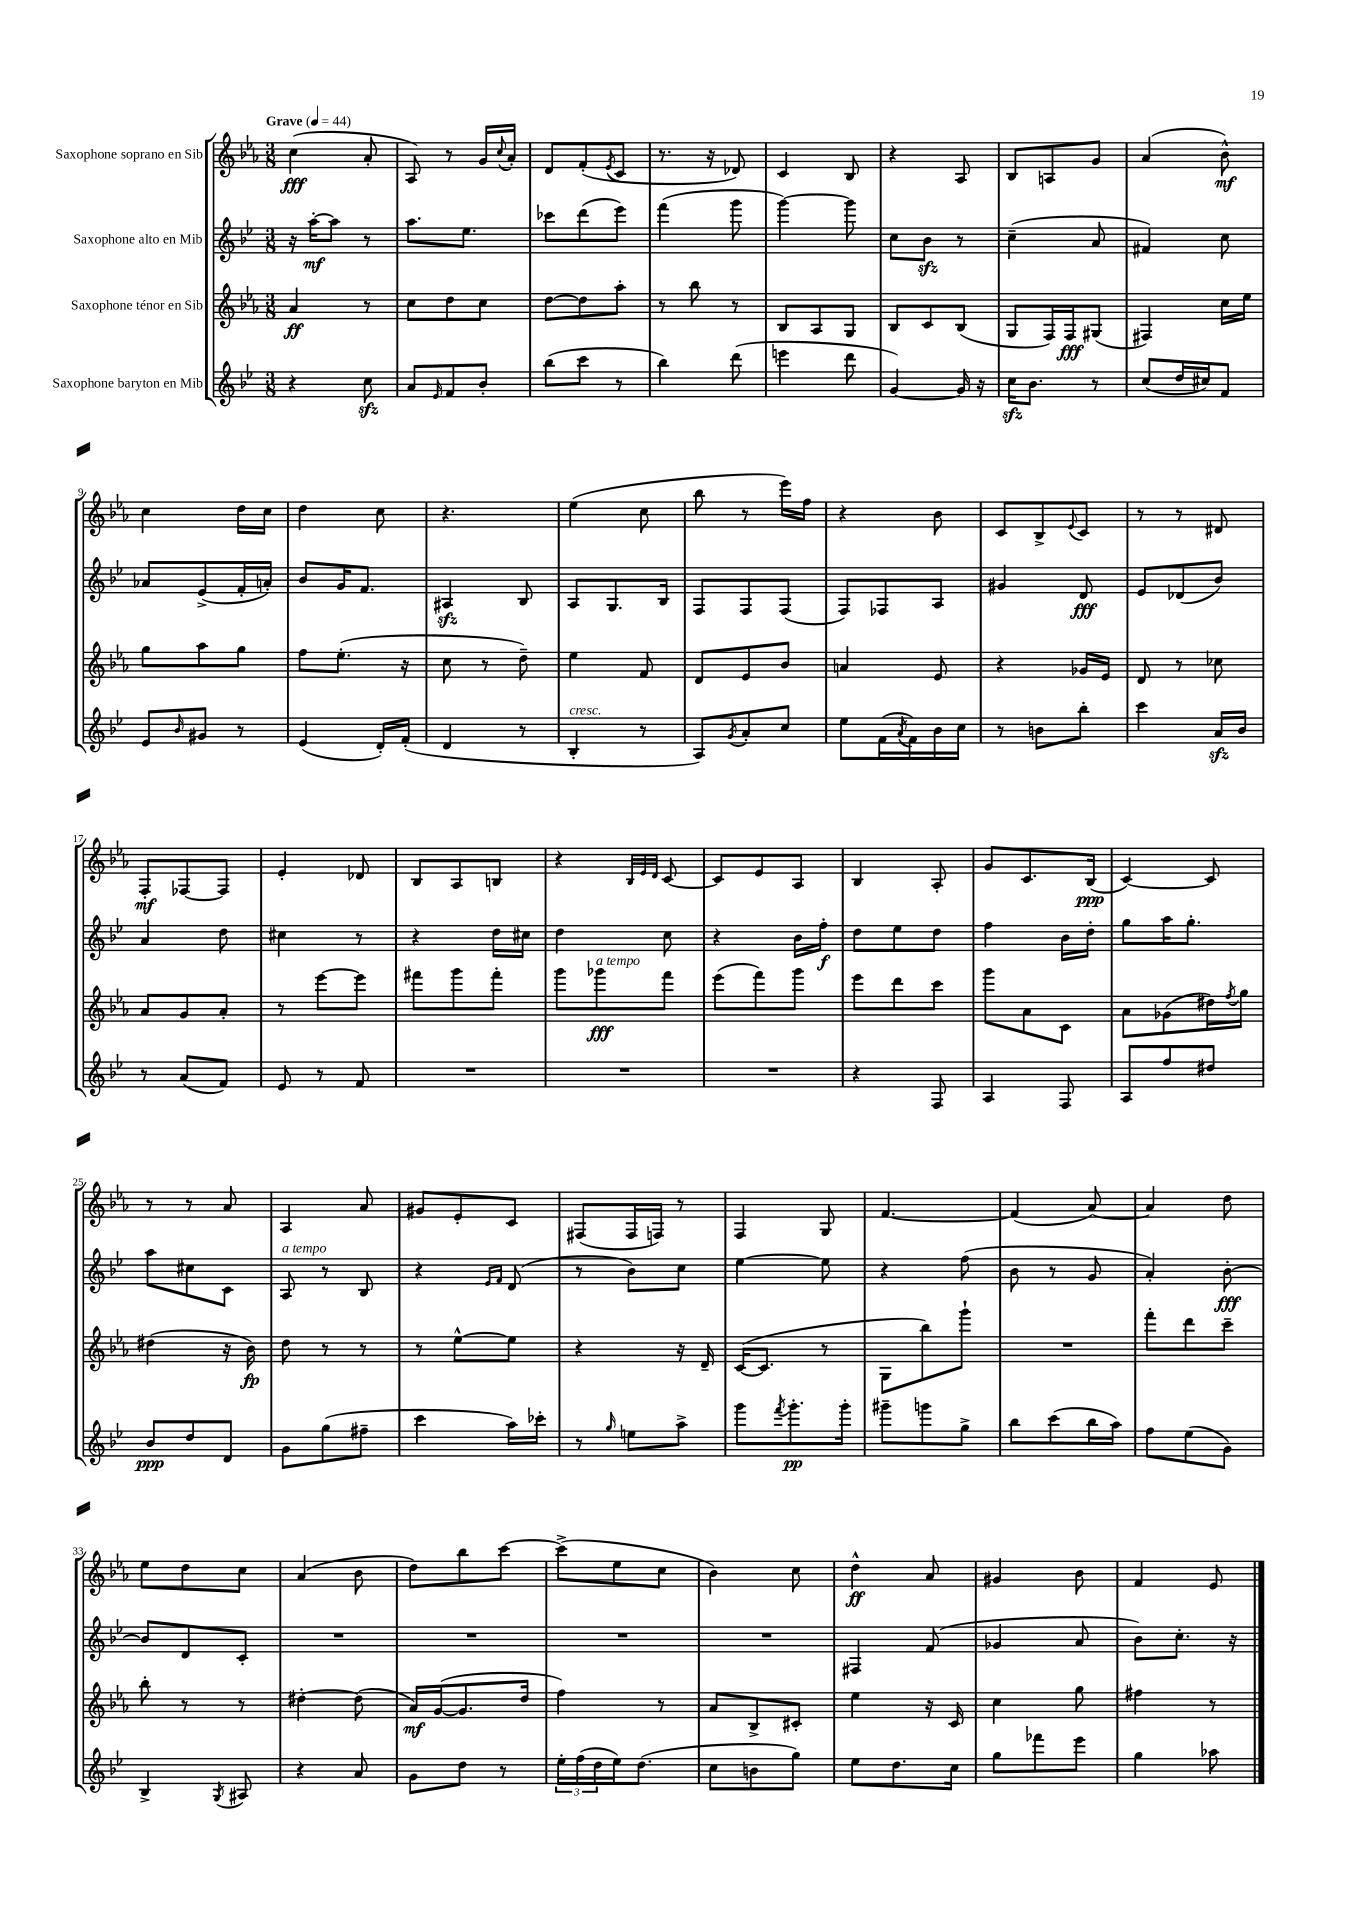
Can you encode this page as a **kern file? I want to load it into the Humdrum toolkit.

**kern	**dynam	**kern	**dynam	**kern	**dynam	**kern	**dynam
*part4	*part4	*part3	*part3	*part2	*part2	*part1	*part1
*staff4	*staff4	*staff3	*staff3	*staff2	*staff2	*staff1	*staff1
*I"Saxophone baryton en Mib	*	*I"Saxophone ténor en Sib	*	*I"Saxophone alto en Mib	*	*I"Saxophone soprano en Sib	*
*clefG2	*	*clefG2	*	*clefG2	*	*clefG2	*
*k[b-e-]	*	*k[b-e-a-]	*	*k[b-e-]	*	*k[b-e-a-]	*
*M3/8	*	*M3/8	*	*M3/8	*	*M3/8	*
*MM44	*	*MM44	*	*MM44	*	*MM44	*
=1	=1	=1	=1	=1	=1	=1	=1
!	!	!	!	!	!	!LO:TX:a:B:t=Grave	!
4r	.	4a-/	ff	16r	.	(4cc\	fff
.	.	.	.	[16aa'\KL	mf	.	.
.	.	.	.	8aa\J]	.	.	.
8cczz\	.	8r	.	8r	.	8a-'/	.
=2	=2	=2	=2	=2	=2	=2	=2
8a/L	.	8cc\L	.	8.aa\L	.	8A-/)	.
16qqe-/	.	.	.	.	.	.	.
8f/	.	8dd\	.	.	.	8r	.
.	.	.	.	8.ee-\J	.	.	.
8b-'/J	.	8cc\J	.	.	.	16g/LL	.
.	.	.	.	.	.	8qqcc/	.
.	.	.	.	.	.	16a-'/JJ	.
=3	=3	=3	=3	=3	=3	=3	=3
(8bb-\L	.	[8dd\L	.	8ccc-X\L	.	8d/L	.
8ccc\J	.	8dd\]	.	(8ddd\	.	(8f'/	.
.	.	.	.	.	.	8qe-/	.
8r	.	8aa-'\J	.	8eee-\J)	.	8c/J	.
=4	=4	=4	=4	=4	=4	=4	=4
4bb-\)	.	8r	.	(4fff\	.	8.r	.
.	.	8bb-\	.	.	.	.	.
.	.	.	.	.	.	16r	.
(8ddd\	.	8r	.	8ggg\	.	8d-X/)	.
=5	=5	=5	=5	=5	=5	=5	=5
4eeen\	.	8B-/L	.	[4ggg\)	.	4c/	.
.	.	8A-/	.	.	.	.	.
8ddd\	.	8G/J	.	8ggg\]	.	8B-/	.
=6	=6	=6	=6	=6	=6	=6	=6
[4g/)	.	8B-/L	.	8cc\L	.	4r	.
.	.	8c/	.	8b-zz\J	.	.	.
16g/]	.	(8B-/J	.	8r	.	8A-/	.
16r	.	.	.	.	.	.	.
=7	=7	=7	=7	=7	=7	=7	=7
16cczz\KL	.	8G/L	.	(4cc~\	.	8B-/L	.
8.b-\J	.	.	.	.	.	.	.
.	.	16F/L)	.	.	.	8An/	.
.	.	16F/J	fff	.	.	.	.
8r	.	(8G#X/J	.	8a/	.	8g/J	.
=8	=8	=8	=8	=8	=8	=8	=8
(8cc/L	.	4F#X/)	.	4f#X/)	.	(4a-/	.
16dd/L	.	.	.	.	.	.	.
16cc#X/J)	.	.	.	.	.	.	.
8f/J	.	16cc\LL	.	8cc\	.	8b-^^\)	mf
.	.	16ee-\JJ	.	.	.	.	.
!!LO:LB:g=z
=9	=9	=9	=9	=9	=9	=9	=9
8e-/L	.	8gg\L	.	8a-X/L	.	4cc\	.
16qqb-/	.	.	.	.	.	.	.
8g#X/J	.	8aa-\	.	(8e-^/	.	.	.
8r	.	8gg\J	.	16f'/L	.	16dd\LL	.
.	.	.	.	16an'/JJ)	.	16cc\JJ	.
=10	=10	=10	=10	=10	=10	=10	=10
(4e-/	.	8ff\L	.	8b-/L	.	4dd\	.
.	.	(8.ee-'\J	.	16g/K	.	.	.
.	.	.	.	8.f/J	.	.	.
16d'/LL)	.	.	.	.	.	8cc\	.
(16f'/JJ	.	16r	.	.	.	.	.
=11	=11	=11	=11	=11	=11	=11	=11
4d/	.	8cc\	.	4A#Xzz/	.	4.r	.
.	.	8r	.	.	.	.	.
8r	.	8dd~\)	.	8B-/	.	.	.
=12	=12	=12	=12	=12	=12	=12	=12
!LO:TX:a:i:t=cresc.	!	!	!	!	!	!	!
4B-'/	.	4ee-\	.	8A/L	.	(4ee-\	.
.	.	.	.	8.G/	.	.	.
8r	.	8f/	.	.	.	8cc\	.
.	.	.	.	16B-/Jk	.	.	.
=13	=13	=13	=13	=13	=13	=13	=13
8A/L)	.	8d/L	.	8F/L	.	8bb-\	.
8qg/	.	.	.	.	.	.	.
8a'/	.	8e-/	.	8F/	.	8r	.
8cc/J	.	8b-/J	.	(8F/J	.	16eee-\LL)	.
.	.	.	.	.	.	16ff\JJ	.
=14	=14	=14	=14	=14	=14	=14	=14
8ee-\L	.	4an/	.	8F/L)	.	4r	.
(16f\L	.	.	.	8F-X/	.	.	.
8qa/	.	.	.	.	.	.	.
16f\)	.	.	.	.	.	.	.
16b-\	.	8e-/	.	8A/J	.	8b-\	.
16cc\JJ	.	.	.	.	.	.	.
=15	=15	=15	=15	=15	=15	=15	=15
8r	.	4r	.	4g#X/	.	8c/L	.
8bn\L	.	.	.	.	.	8B-^/	.
.	.	.	.	.	.	8qqe-/	.
8bb-'\J	.	16g-X/LL	.	8d/	fff	8c/J	.
.	.	16e-/JJ	.	.	.	.	.
=16	=16	=16	=16	=16	=16	=16	=16
4ccc\	.	8d/	.	8e-/L	.	8r	.
.	.	8r	.	(8d-X/	.	8r	.
16azz/LL	.	8cc-X\	.	8b-/J)	.	8d#X/	.
16b-/JJ	.	.	.	.	.	.	.
!!LO:LB:g=z
=17	=17	=17	=17	=17	=17	=17	=17
8r	.	8a-/L	.	4a/	.	8F'/L	mf
(8a/L	.	8g/	.	.	.	[8F-X/	.
8f/J)	.	8a-'/J	.	8dd\	.	8F-/J]	.
=18	=18	=18	=18	=18	=18	=18	=18
8e-/	.	8r	.	4cc#X\	.	4e-'/	.
8r	.	[8eee-\L	.	.	.	.	.
8f/	.	8eee-\J]	.	8r	.	8d-X/	.
=19	=19	=19	=19	=19	=19	=19	=19
4.r	.	8fff#X\L	.	4r	.	8B-/L	.
.	.	8ggg\	.	.	.	8A-/	.
.	.	8fff#'\J	.	16dd\LL	.	8Bn/J	.
.	.	.	.	16cc#X\JJ	.	.	.
=20	=20	=20	=20	=20	=20	=20	=20
4.r	.	8ggg\L	.	4dd\	.	4r	.
!	!	!LO:TX:a:i:t=a tempo	!	!	!	!	!
.	.	8ggg-X\	fff	.	.	.	.
.	.	.	.	.	.	32qqB-/LLL	.
.	.	.	.	.	.	32qqe-/	.
.	.	.	.	.	.	32qqd/JJJ	.
.	.	8fff\J	.	8cc\	.	[8c/	.
=21	=21	=21	=21	=21	=21	=21	=21
4.r	.	(8eee-\L	.	4r	.	8c/L]	.
.	.	8fff\)	.	.	.	8e-/	.
.	.	8ggg\J	.	16b-\LL	.	8A-/J	.
.	.	.	.	16ff'\JJ	f	.	.
=22	=22	=22	=22	=22	=22	=22	=22
4r	.	8eee-\L	.	8dd\L	.	4B-/	.
.	.	8ddd\	.	8ee-\	.	.	.
8F/	.	8ccc\J	.	8dd\J	.	8A-'/	.
=23	=23	=23	=23	=23	=23	=23	=23
4A/	.	8ggg\L	.	4ff\	.	8g/L	.
.	.	8a-\	.	.	.	8.c/	.
8F/	.	8c\J	.	16b-\LL	.	.	.
.	.	.	.	16dd'\JJ	.	(16B-/Jk	ppp
=24	=24	=24	=24	=24	=24	=24	=24
8A/L	.	8a-\L	.	8gg\L	.	[4c/)	.
8ff/	.	(8g-X\	.	16aa\K	.	.	.
.	.	.	.	8.gg'\J	.	.	.
8dd#X/J	.	16dd#X\L)	.	.	.	8c/]	.
.	.	8qff/	.	.	.	.	.
.	.	16gg\JJ	.	.	.	.	.
!!LO:LB:g=z
=25	=25	=25	=25	=25	=25	=25	=25
8b-/L	ppp	(4dd#X\	.	8aa\L	.	8r	.
8dd/	.	.	.	8cc#X\	.	8r	.
8d/J	.	16r	.	8c\J	.	8a-/	.
.	.	16b-\)	fp	.	.	.	.
=26	=26	=26	=26	=26	=26	=26	=26
!	!	!	!	!LO:TX:a:i:t=a tempo	!	!	!
8g\L	.	8dd\	.	8A/	.	4A-/	.
(8gg\	.	8r	.	8r	.	.	.
8ff#X~\J	.	8r	.	8B-/	.	8a-/	.
=27	=27	=27	=27	=27	=27	=27	=27
4ccc\	.	8r	.	4r	.	8g#X/L	.
.	.	[8ee-^^\L	.	.	.	8e-'/	.
.	.	.	.	16qqe-/LL	.	.	.
.	.	.	.	16qqf/JJ	.	.	.
16aa\LL)	.	8ee-\J]	.	(8d/	.	8c/J	.
16ccc-X'\JJ	.	.	.	.	.	.	.
=28	=28	=28	=28	=28	=28	=28	=28
8r	.	4r	.	8r	.	(8F#X/L	.
16qqgg/	.	.	.	.	.	.	.
8een\L	.	.	.	8b-\L)	.	16F#/L	.
.	.	.	.	.	.	16Fn/JJ)	.
8aa^\J	.	16r	.	8cc\J	.	8r	.
.	.	16d~/	.	.	.	.	.
=29	=29	=29	=29	=29	=29	=29	=29
8ggg\L	.	([16c/KL	.	[4ee-\	.	4F/	.
.	.	8.c/J]	.	.	.	.	.
8qfff/	.	.	.	.	.	.	.
8.ggg'\	pp	.	.	.	.	.	.
.	.	8r	.	8ee-\]	.	8G/	.
16ggg'\Jk	.	.	.	.	.	.	.
=30	=30	=30	=30	=30	=30	=30	=30
8ggg#X~\L	.	8G\L	.	4r	.	[4.f/	.
8gggn\	.	8bb-\)	.	.	.	.	.
8gg^\J	.	8ggg`\J	.	(8ff\	.	.	.
=31	=31	=31	=31	=31	=31	=31	=31
8bb-\L	.	4.r	.	8b-\	.	(4f/]	.
(8ccc\	.	.	.	8r	.	.	.
16bb-\L	.	.	.	8g/	.	[8a-/)	.
16aa\JJ)	.	.	.	.	.	.	.
=32	=32	=32	=32	=32	=32	=32	=32
8ff\L	.	8fff'\L	.	4a'/)	.	4a-/]	.
(8ee-\	.	8ddd\	.	.	.	.	.
8g\J)	.	8ccc~\J	.	[8b-'\	fff	8dd\	.
!!LO:LB:g=z
=33	=33	=33	=33	=33	=33	=33	=33
4B-^/	.	8bb-'\	.	8b-/L]	.	8ee-\L	.
.	.	8r	.	8d/	.	8dd\	.
8qG/	.	.	.	.	.	.	.
8A#X/	.	8r	.	8c'/J	.	8cc\J	.
=34	=34	=34	=34	=34	=34	=34	=34
4r	.	[4dd#X'\	.	4.r	.	(4a-/	.
8a/	.	(8dd#\]	.	.	.	8b-\	.
=35	=35	=35	=35	=35	=35	=35	=35
8g\L	.	16a-/LL)	mf	4.r	.	8dd\L)	.
.	.	([16g/J	.	.	.	.	.
8dd\J	.	8.g/]	.	.	.	8bb-\	.
8r	.	.	.	.	.	[8ccc\J	.
.	.	16dd/Jk	.	.	.	.	.
=36	=36	=36	=36	=36	=36	=36	=36
24ee-'\LL	.	4ff\)	.	4.r	.	(8ccc^\L]	.
(24ff\	.	.	.	.	.	.	.
24dd\	.	.	.	.	.	.	.
16ee-\J)	.	.	.	.	.	8ee-\	.
(8.dd\J	.	.	.	.	.	.	.
.	.	8r	.	.	.	8cc\J	.
=37	=37	=37	=37	=37	=37	=37	=37
8cc\L	.	8a-/L	.	4.r	.	4b-\)	.
8bn\	.	8B-^/	.	.	.	.	.
8gg\J)	.	8c#X'/J	.	.	.	8cc\	.
=38	=38	=38	=38	=38	=38	=38	=38
8ee-\L	.	4ee-\	.	4F#X/	.	4dd^^\	ff
8.dd\	.	.	.	.	.	.	.
.	.	16r	.	(8f/	.	8a-/	.
16cc\Jk	.	16c/	.	.	.	.	.
=39	=39	=39	=39	=39	=39	=39	=39
8gg\L	.	4cc\	.	4g-X/	.	4g#X/	.
8fff-X\	.	.	.	.	.	.	.
8eee-\J	.	8gg\	.	8a/	.	8b-\	.
=40	=40	=40	=40	=40	=40	=40	=40
4gg\	.	4ff#X\	.	8b-\L)	.	4f/	.
.	.	.	.	8.cc'\J	.	.	.
8aa-X\	.	8r	.	.	.	8e-/	.
.	.	.	.	16r	.	.	.
==	==	==	==	==	==	==	==
*-	*-	*-	*-	*-	*-	*-	*-
